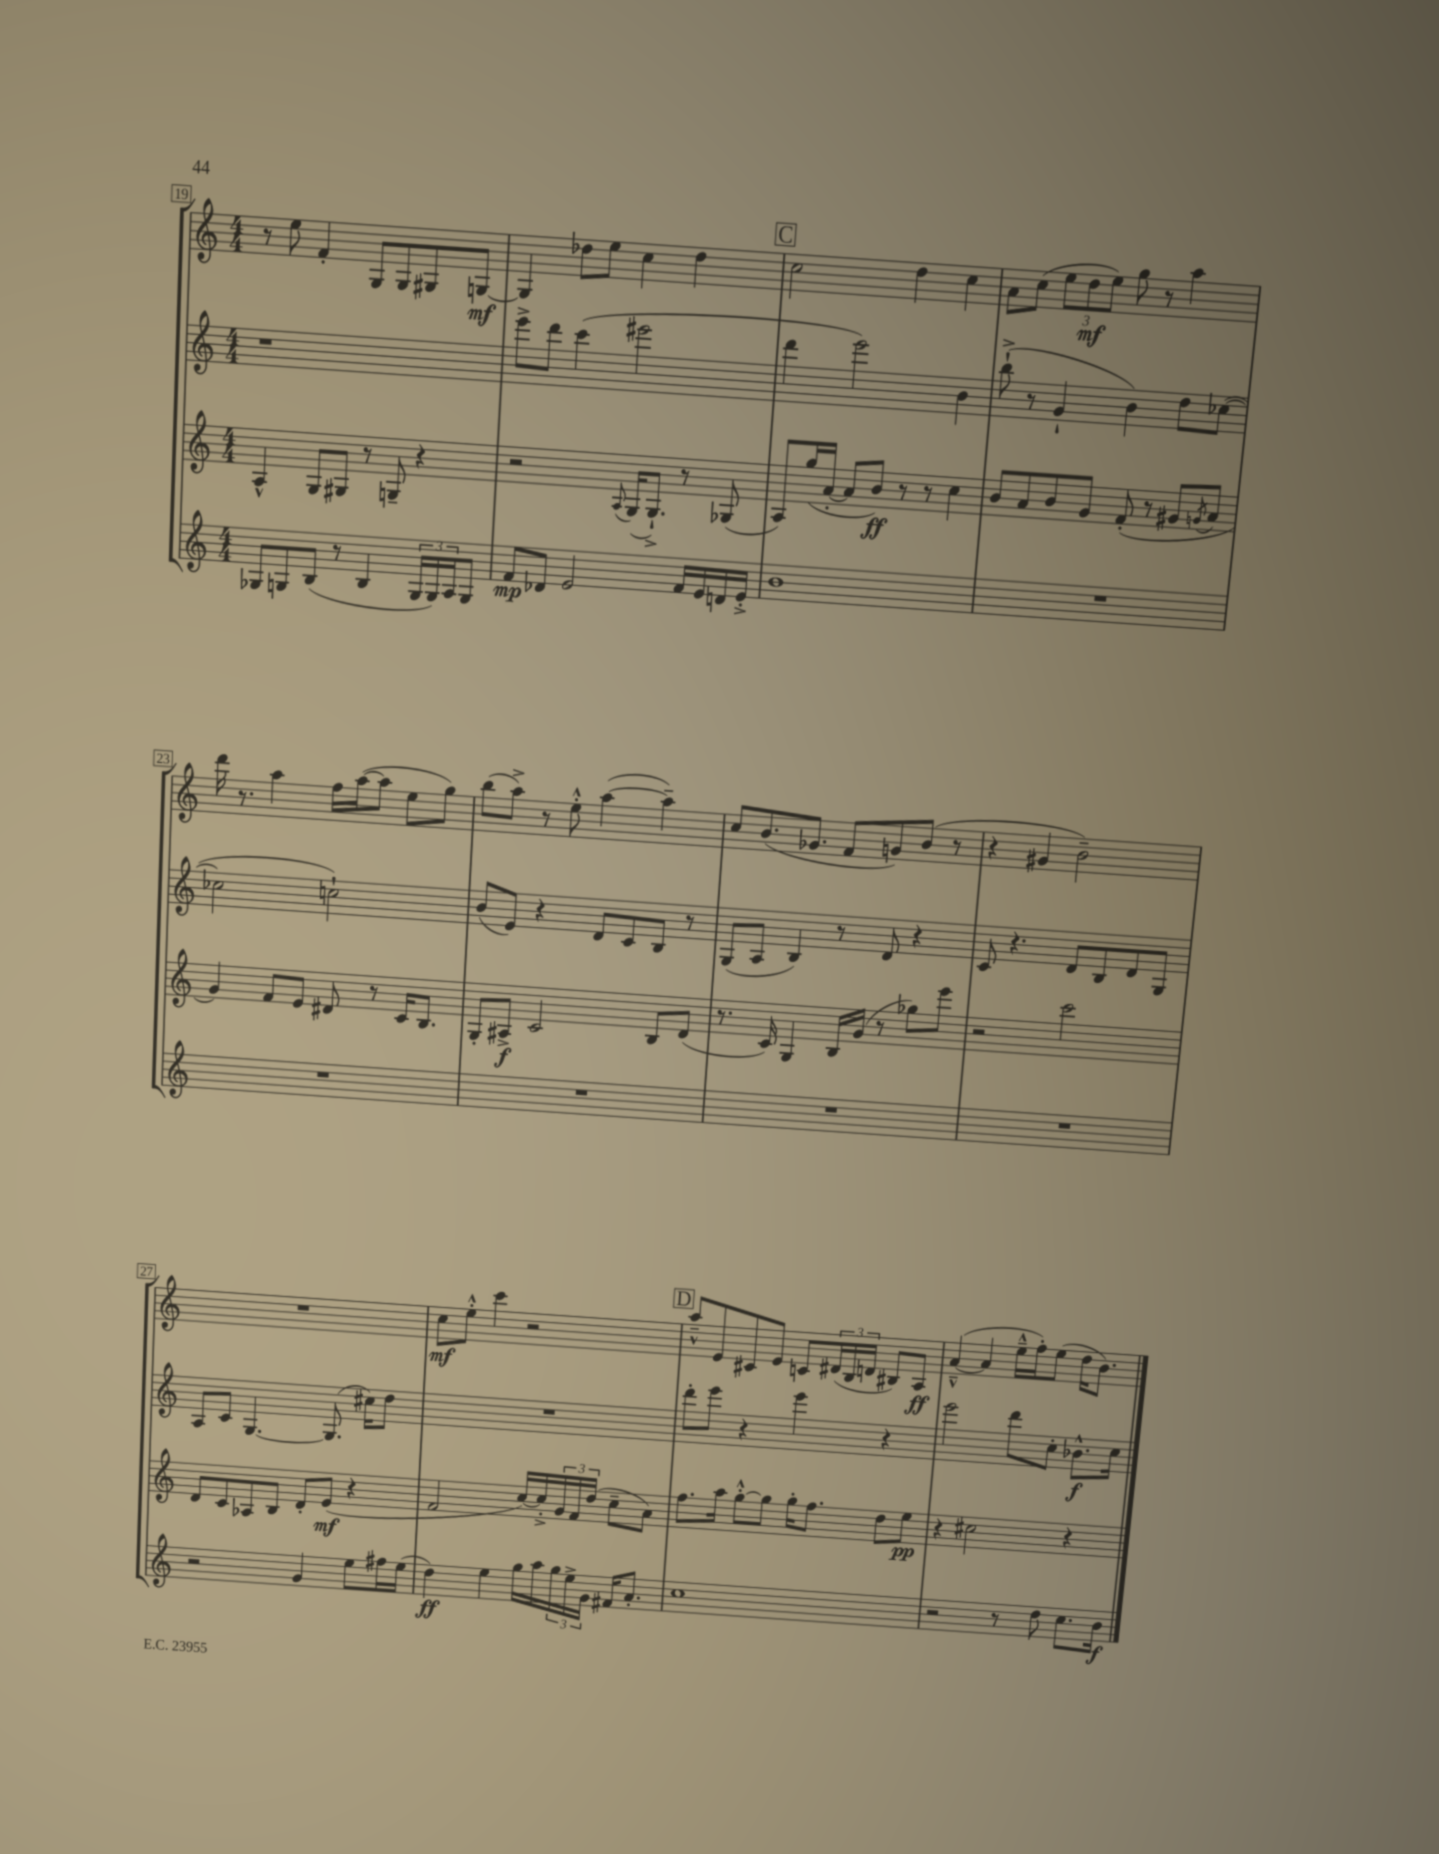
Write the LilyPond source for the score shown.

<<
\new StaffGroup <<
\new Staff = "s0" {
    \clef treble \key c \major \numericTimeSignature \time 4/4
    r8 e''8 f'4-. g8 g8 gis8 g8~\mf |
    g4 des''8 e''8 c''4 des''4 |
    \mark \markup { \box "C" } c''2 d''4 c''4 |
    a'8 c''8( \tuplet 3/2 { e''8 d''8\mf e''8) } g''8 r8 a''4 |
    d'''16 r8. a''4 f''16 a''16~( a''8 e''8 g''8) |
    b''8( a''8->) r8 e''8-.-^ a''4~( a''4--) |
    c''8 b'8.( ges'8. f'8 g'8) b'8( r8 |
    r4 gis'4 b'2--) |
    R1 |
    c''8\mf e''8-.-^ c'''4 r2 |
    \mark \markup { \box "D" } a''8---^ e'8 cis'8 e'8 c'8 \tuplet 3/2 { dis'16( b16 d'16 } bis8) a8\ff |
    a'4~---^( a'4 e''16---^ f''16-.) e''8( d''16 b'8.) \bar "|." |
}
\new Staff = "s1" {
    \clef treble \key c \major \numericTimeSignature \time 4/4
    r1 |
    e'''8-> d'''8 c'''4( eis'''2 |
    \mark \markup { \box "C" } d'''4 e'''2) b'4 |
    b''8-!->( r8 g'4-! b'4) d''8 ces''8~( |
    ces''2 c''2-!) |
    b'8( e'8) r4 d'8 c'8 b8 r8 |
    g8( a8 b4) r8 d'8 r4 |
    c'8 r4. d'8 b8 d'8 g8 |
    a8 c'8 g4.~ g8.( cis''16) d''8 |
    R1 |
    \mark \markup { \box "D" } d'''8-. e'''8 r4 e'''4 r4 |
    e'''2 d'''8 c''8-. bes'8.-^\f c''16 \bar "|." |
}
\new Staff = "s2" {
    \clef treble \key c \major \numericTimeSignature \time 4/4
    a4-^ g8 gis8 r8 g8-- r4 |
    r2 \appoggiatura { a8 } g16( g8.-!->) r8 ges8( |
    \mark \markup { \box "C" } a8) g''16( a'16~-. a'8 b'8\ff) r8 r8 c''4 |
    b'8 a'8 b'8 g'8 f'8-.( r8 gis'8 \acciaccatura { g'8 } a'8 |
    g'4) f'8 e'8 dis'8 r8 c'16 b8. |
    g8-. ais8->\f c'2 b8 d'8( |
    r8. c'16) g4 b16 g'16( r8 ges''8) e'''8 |
    r2 c'''2 |
    d'8 c'8 aes8 b8 d'8-. e'8\mf( r4 |
    f'2 c''16~) c''16-.-> \tuplet 3/2 { g'16 f'16 d''16( } c''8-- a'8) |
    \mark \markup { \box "D" } f''8. a''16 g''8~-.-^ g''8 g''16-. f''8. d''8 e''8\pp |
    r4 cis''2 r4 \bar "|." |
}
\new Staff = "s3" {
    \clef treble \key c \major \numericTimeSignature \time 4/4
    ges8 g8 b8( r8 b4 \tuplet 3/2 { g16 g16) a16 } g8 |
    f'8\mp des'8 e'2 f'16 e'16 d'16 e'16-.-> |
    \mark \markup { \box "C" } b'1 |
    R1 |
    R1 |
    R1 |
    R1 |
    R1 |
    r2 g'4 e''8 fis''16 e''16( |
    d''4\ff) e''4 g''16 a''16 \tuplet 3/2 { g''16 e''16-> g'16 } fis'16 a'8.-. |
    \mark \markup { \box "D" } c''1 |
    r2 r8 d''8 c''8. b'16\f \bar "|." |
}
>>
>>
\layout { \context { \Score currentBarNumber = #19 \override BarNumber.stencil = #(make-stencil-boxer 0.1 0.3 ly:text-interface::print) } }
